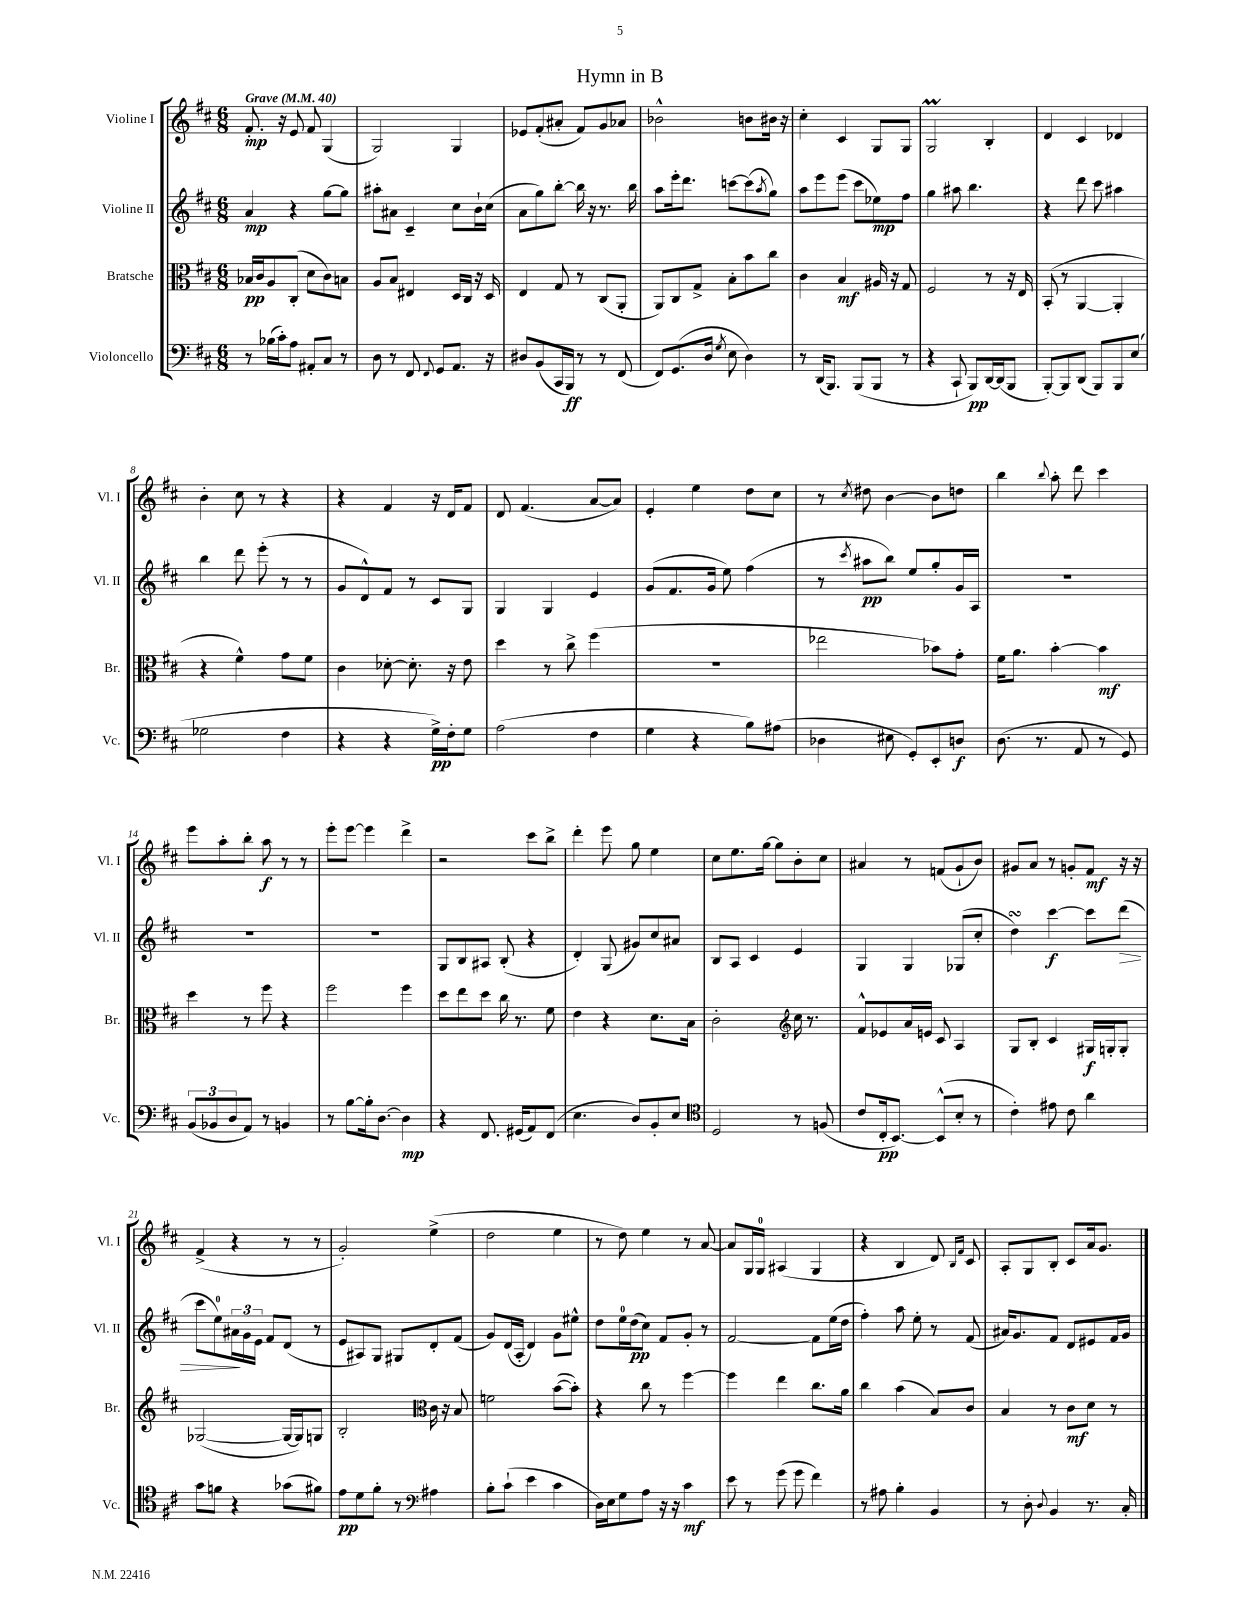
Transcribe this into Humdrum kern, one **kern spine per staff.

**kern	**dynam	**kern	**dynam	**kern	**dynam	**kern	**dynam
*part4	*part4	*part3	*part3	*part2	*part2	*part1	*part1
*staff4	*staff4	*staff3	*staff3	*staff2	*staff2	*staff1	*staff1
*I"Violoncello	*	*I"Bratsche	*	*I"Violine II	*	*I"Violine I	*
*I'Vc.	*	*I'Br.	*	*I'Vl. II	*	*I'Vl. I	*
*clefF4	*	*clefC3	*	*clefG2	*	*clefG2	*
*k[f#c#]	*	*k[f#c#]	*	*k[f#c#]	*	*k[f#c#]	*
*M6/8	*	*M6/8	*	*M6/8	*	*M6/8	*
*MM40	*	*MM40	*	*MM40	*	*MM40	*
=1	=1	=1	=1	=1	=1	=1	=1
!	!	!	!	!	!	!LO:TX:a:B:t=Grave	!
8r	.	16B-X/LL	pp	4a/	mp	8.f#'/	mp
.	.	16c#/J	.	.	.	.	.
(16B-X\LL	.	8A/	.	.	.	.	.
16c#'\J)	.	.	.	.	.	16r	.
8A\J	.	(8C#'/J	.	4r	.	8e/	.
8AA#X'/L	.	8d\L	.	.	.	8f#/	.
8C#/J	.	8c#\)	.	[8gg\L	.	(4G/	.
8r	.	8Bn\J	.	8gg\J]	.	.	.
=2	=2	=2	=2	=2	=2	=2	=2
8D\	.	8A/L	.	8aa#X'\L	.	2G/)	.
8r	.	8B/J	.	8a#X\J	.	.	.
8FF#/	.	4E#X/	.	4c#~/	.	.	.
8qqFF#/	.	.	.	.	.	.	.
8GG/L	.	.	.	.	.	.	.
8.AA/J	.	16D/LL	.	8cc#\L	.	4G/	.
.	.	16C#/JJ	.	.	.	.	.
.	.	16r	.	16b`\L	.	.	.
16r	.	16D/	.	(16cc#\JJ	.	.	.
=3	=3	=3	=3	=3	=3	=3	=3
8D#X/L	.	4E/	.	8a\L	.	8e-X/L	.
(8BB/	.	.	.	8gg\)	.	(8f#'/	.
16CC#/L	.	8G/	.	[8bb'\J	.	8a#X'/J	.
16BBB/JJ)	ff	.	.	.	.	.	.
8r	.	8r	.	16bb\]	.	8f#/L)	.
.	.	.	.	16r	.	.	.
8r	.	(8C#/L	.	8.r	.	8g/	.
(8FF#/	.	8AA'/J	.	.	.	8a-X/J	.
.	.	.	.	16bb\	.	.	.
=4	=4	=4	=4	=4	=4	=4	=4
8FF#/L)	.	8AA/L)	.	8aa\L	.	2b-X^^\	.
(8.GG/	.	8C#/	.	16eee'\k	.	.	.
.	.	.	.	8.ddd\J	.	.	.
.	.	8G^/J	.	.	.	.	.
16D/Jk	.	.	.	.	.	.	.
8qG/	.	.	.	.	.	.	.
8E\	.	8B'\L	.	[8cccn\L	.	.	.
4D\)	.	8b\	.	(8ccc\]	.	8bn\L	.
.	.	.	.	8qaa/	.	.	.
.	.	8cc#\J	.	8gg\J)	.	16b#X\Jk	.
.	.	.	.	.	.	16r	.
=5	=5	=5	=5	=5	=5	=5	=5
8r	.	4c#\	.	8aa\L	.	4cc#'\	.
(16DD/KL	.	.	.	8eee\	.	.	.
8.BBB/J)	.	.	.	.	.	.	.
.	.	4B/	mf	(8eee\J	.	4c#/	.
(8BBB/L	.	.	.	8ccc#\L	.	.	.
8BBB/J	.	16A#X/	.	8ee-X\)	mp	8G/L	.
.	.	16r	.	.	.	.	.
8r	.	8G/	.	8ff#\J	.	8G/J	.
=6	=6	=6	=6	=6	=6	=6	=6
4r	.	2F#/	.	4gg\	.	2GM/	.
8CC#`/	.	.	.	8aa#X\	.	.	.
8BBB/L)	pp	.	.	4.bb\	.	.	.
[16DD/L	.	8r	.	.	.	4B'/	.
(16DD/J]	.	.	.	.	.	.	.
8BBB/J	.	16r	.	.	.	.	.
.	.	16E/	.	.	.	.	.
=7	=7	=7	=7	=7	=7	=7	=7
[8BBB'/L)	.	(8BB'/	.	4r	.	4d/	.
8BBB/]	.	8r	.	.	.	.	.
(8DD/J	.	[4AA/	.	8ddd\	.	4c#/	.
8BBB/L)	.	.	.	8ccc#\	.	.	.
8BBB/	.	4AA'/]	.	4aa#X\	.	4d-X/	.
(8E/J	.	.	.	.	.	.	.
!!LO:LB:g=z
=8	=8	=8	=8	=8	=8	=8	=8
2G-X\	.	4r	.	4bb\	.	4b'\	.
.	.	4f#^^\)	.	8ddd\	.	8cc#\	.
.	.	.	.	(8eee'\	.	8r	.
4F#\	.	8g\L	.	8r	.	4r	.
.	.	8f#\J	.	8r	.	.	.
=9	=9	=9	=9	=9	=9	=9	=9
4r	.	4c#\	.	8g/L	.	4r	.
.	.	.	.	8d^^/)	.	.	.
4r	.	[8d-X'\	.	8f#/J	.	4f#/	.
.	.	8.d-'\]	.	8r	.	.	.
16G^\LL)	pp	.	.	8c#/L	.	16r	.
16F#'\J	.	16r	.	.	.	16d/KL	.
8G\J	.	8e\	.	8G/J	.	8f#/J	.
=10	=10	=10	=10	=10	=10	=10	=10
(2A\	.	4dd\	.	4G/	.	8d/	.
.	.	.	.	.	.	(4.f#/	.
.	.	8r	.	4G/	.	.	.
.	.	8cc#^\	.	.	.	.	.
4F#\	.	(4ff#\	.	4e/	.	[8a/L	.
.	.	.	.	.	.	8a/J])	.
=11	=11	=11	=11	=11	=11	=11	=11
4G\	.	2.r	.	(8g/L	.	4e'/	.
.	.	.	.	8.f#/	.	.	.
4r	.	.	.	.	.	4ee\	.
.	.	.	.	16g/Jk	.	.	.
.	.	.	.	8ee\)	.	.	.
8B\L)	.	.	.	(4ff#\	.	8dd\L	.
(8A#X\J	.	.	.	.	.	8cc#\J	.
=12	=12	=12	=12	=12	=12	=12	=12
4D-X\	.	2ee-X\	.	8r	.	8r	.
.	.	.	.	8qccc#/	.	8qcc#/	.
.	.	.	.	8aa#X\L	pp	8dd#X\	.
8E#X\	.	.	.	8bb\J)	.	[4b\	.
8GG'/L)	.	.	.	8ee/L	.	.	.
8EE'/	.	8b-X\L)	.	8gg'/	.	8b\L]	.
8Dn/J	f	8g'\J	.	16g/L	.	8ddn\J	.
.	.	.	.	16A/JJ	.	.	.
=13	=13	=13	=13	=13	=13	=13	=13
(8.D\	.	16f#\KL	.	2.r	.	4bb\	.
.	.	8.a\J	.	.	.	.	.
8.r	.	.	.	.	.	.	.
.	.	.	.	.	.	8qqbb/	.
.	.	[4b'\	.	.	.	8aa'\	.
8AA/	.	.	.	.	.	8ddd\	.
8r	.	4b\]	mf	.	.	4ccc#\	.
8GG/)	.	.	.	.	.	.	.
!!LO:LB:g=z
=14	=14	=14	=14	=14	=14	=14	=14
(12BB/L	.	4dd\	.	2.r	.	8eee\L	.
12BB-X/	.	.	.	.	.	.	.
.	.	.	.	.	.	8aa'\	.
12D/	.	.	.	.	.	.	.
8AA/J)	.	8r	.	.	.	8bb'\J	.
8r	.	8ff#\	.	.	.	8aa\	f
4BBn/	.	4r	.	.	.	8r	.
.	.	.	.	.	.	8r	.
=15	=15	=15	=15	=15	=15	=15	=15
8r	.	2ff#\	.	2.r	.	8eee'\L	.
[8B\L	.	.	.	.	.	[8eee\J	.
16B'\k]	.	.	.	.	.	4eee\]	.
[8.D\J	.	.	.	.	.	.	.
4D\]	mp	4ff#\	.	.	.	4ddd^\	.
=16	=16	=16	=16	=16	=16	=16	=16
4r	.	8dd\L	.	8G/L	.	2r	.
.	.	8ee\	.	8B/	.	.	.
8.FF#/	.	8dd\J	.	8A#X/J	.	.	.
.	.	16cc#\	.	(8B'/	.	.	.
(16GG#X/KL	.	8.r	.	.	.	.	.
8AA/)	.	.	.	4r	.	8ccc#\L	.
(8FF#/J	.	8f#\	.	.	.	8bb^\J	.
=17	=17	=17	=17	=17	=17	=17	=17
4.E\	.	4e\	.	4d'/)	.	4ddd'\	.
.	.	4r	.	(8G/	.	8eee\	.
8D/L)	.	.	.	8g#X/L)	.	8gg\	.
8BB'/	.	8.d\L	.	8cc#/	.	4ee\	.
8E/J	.	.	.	8a#X/J	.	.	.
.	.	16B\Jk	.	.	.	.	.
=18	=18	=18	=18	=18	=18	=18	=18
*clefC4	*	*	*	*	*	*	*
2D/	.	2c#'\	.	8B/L	.	8cc#\L	.
.	.	.	.	8A/J	.	8.ee\	.
.	.	.	.	4c#/	.	.	.
.	.	.	.	.	.	[16gg\Jk	.
.	.	.	.	.	.	8gg\L]	.
*	*	*clefG2	*	*	*	*	*
8r	.	16cc#\	.	4e/	.	8b'\	.
.	.	8.r	.	.	.	.	.
(8Fn/	.	.	.	.	.	8cc#\J	.
=19	=19	=19	=19	=19	=19	=19	=19
8c#/L	.	8f#^^/L	.	4G/	.	4a#X/	.
16C#'/k	pp	8e-X/	.	.	.	.	.
[8.BB/J)	.	.	.	.	.	.	.
.	.	16a/L	.	4G/	.	8r	.
.	.	16en/JJ	.	.	.	.	.
(8BB^^/L]	.	8c#/	.	.	.	(8fn/L	.
8B'/J	.	4A/	.	(8G-X/L	.	8g`/	.
8r	.	.	.	8cc#'/J	.	8b/J)	.
=20	=20	=20	=20	=20	=20	=20	=20
4c#'\)	.	8G/L	.	4ddsSSs\)	.	8g#X/L	.
.	.	8B'/J	.	.	.	8a/J	.
8e#X\	.	4c#/	.	[4ccc#\	f	8r	.
8c#\	.	.	.	.	.	8gn'/L	.
4a\	.	16G#X/LL	f	8ccc#\L]	.	8f#/J	mf
.	.	16Gn'/J	.	.	.	.	.
!	!	!	!	!	!LO:HP:b	!	!
.	.	8G'/J	.	(8ddd\J	>	16r	.
.	.	.	.	.	.	16r	.
!!LO:LB:g=z
=21	=21	=21	=21	=21	=21	=21	=21
8g\L	.	([2G-X/	.	8ccc#\L	.	(4f#^/	.
8fn\J	.	.	.	8ee\)	.	.	.
4r	.	.	.	24a#X\L	.	4r	.
.	.	.	.	24g\	]	.	.
.	.	.	.	24e\JJ	.	.	.
.	.	.	.	8f#/L	.	.	.
(8g-X\L	.	16G-/LL_	.	(8d/J	.	8r	.
.	.	16G-/J])	.	.	.	.	.
8f#X\J)	.	8Gn/J	.	8r	.	8r	.
=22	=22	=22	=22	=22	=22	=22	=22
8e\L	pp	2B'/	.	8e/L	.	2g'/)	.
8d\	.	.	.	8A#X/)	.	.	.
8f#'\J	.	.	.	8G/J	.	.	.
8r	.	.	.	8G#X/L	.	.	.
*clefF4	*	*clefC3	*	*	*	*	*
4A#X\	.	16c#\	.	8d'/	.	(4ee^\	.
.	.	16r	.	.	.	.	.
.	.	8B/	.	(8f#/J	.	.	.
=23	=23	=23	=23	=23	=23	=23	=23
8B'\L	.	2fn\	.	8g/L)	.	2dd\	.
(8c#`\J	.	.	.	(16d/L	.	.	.
.	.	.	.	16A'/JJ	.	.	.
4e\	.	.	.	4d/)	.	.	.
4c#\	.	([8b\L	.	8g\L	.	4ee\	.
.	.	8b'\J])	.	8ee#X^^\J	.	.	.
=24	=24	=24	=24	=24	=24	=24	=24
16D\LL)	.	4r	.	8dd\L	.	8r	.
16E\J	.	.	.	.	.	.	.
8G\	.	.	.	16ee\L	.	8dd\)	.
.	.	.	.	(16dd\J	pp	.	.
8A\J	.	8cc#\	.	8cc#\J)	.	4ee\	.
16r	.	8r	.	8f#/L	.	.	.
16r	.	.	.	.	.	.	.
4c#\	mf	[4ff#\	.	8g'/J	.	8r	.
.	.	.	.	8r	.	[8a/	.
=25	=25	=25	=25	=25	=25	=25	=25
8e\	.	4ff#\]	.	[2f#/	.	8a/L]	.
8r	.	.	.	.	.	16G/L	.
.	.	.	.	.	.	16G/JJ	.
(8g\	.	4ee\	.	.	.	(4A#X/	.
8g\	.	.	.	.	.	.	.
4f#\)	.	8.cc#\L	.	8f#\L]	.	4G/	.
.	.	.	.	(16ee\L	.	.	.
.	.	16a\Jk	.	16dd\JJ	.	.	.
=26	=26	=26	=26	=26	=26	=26	=26
8r	.	4cc#\	.	4ff#'\)	.	4r	.
8A#X\	.	.	.	.	.	.	.
4B'\	.	(4b\	.	8aa\	.	4B/	.
.	.	.	.	8ee'\	.	.	.
4BB/	.	8B/L)	.	8r	.	8d/)	.
.	.	.	.	.	.	16qqB/LL	.
.	.	.	.	.	.	16qqf#/JJ	.
.	.	8c#/J	.	(8f#/	.	8c#/	.
=27	=27	=27	=27	=27	=27	=27	=27
8r	.	4B/	.	16a#X/KL)	.	8A'/L	.
.	.	.	.	8.g/	.	.	.
8D'\	.	.	.	.	.	8G/	.
8qqD/	.	.	.	.	.	.	.
4BB/	.	8r	.	8f#/J	.	8B'/J	.
.	.	8c#\L	mf	8d/L	.	8c#/L	.
8.r	.	8d\J	.	8e#X/	.	16a/k	.
.	.	.	.	.	.	8.g/J	.
.	.	8r	.	16f#/L	.	.	.
16C#'/	.	.	.	16g/JJ	.	.	.
==	==	==	==	==	==	==	==
*-	*-	*-	*-	*-	*-	*-	*-
